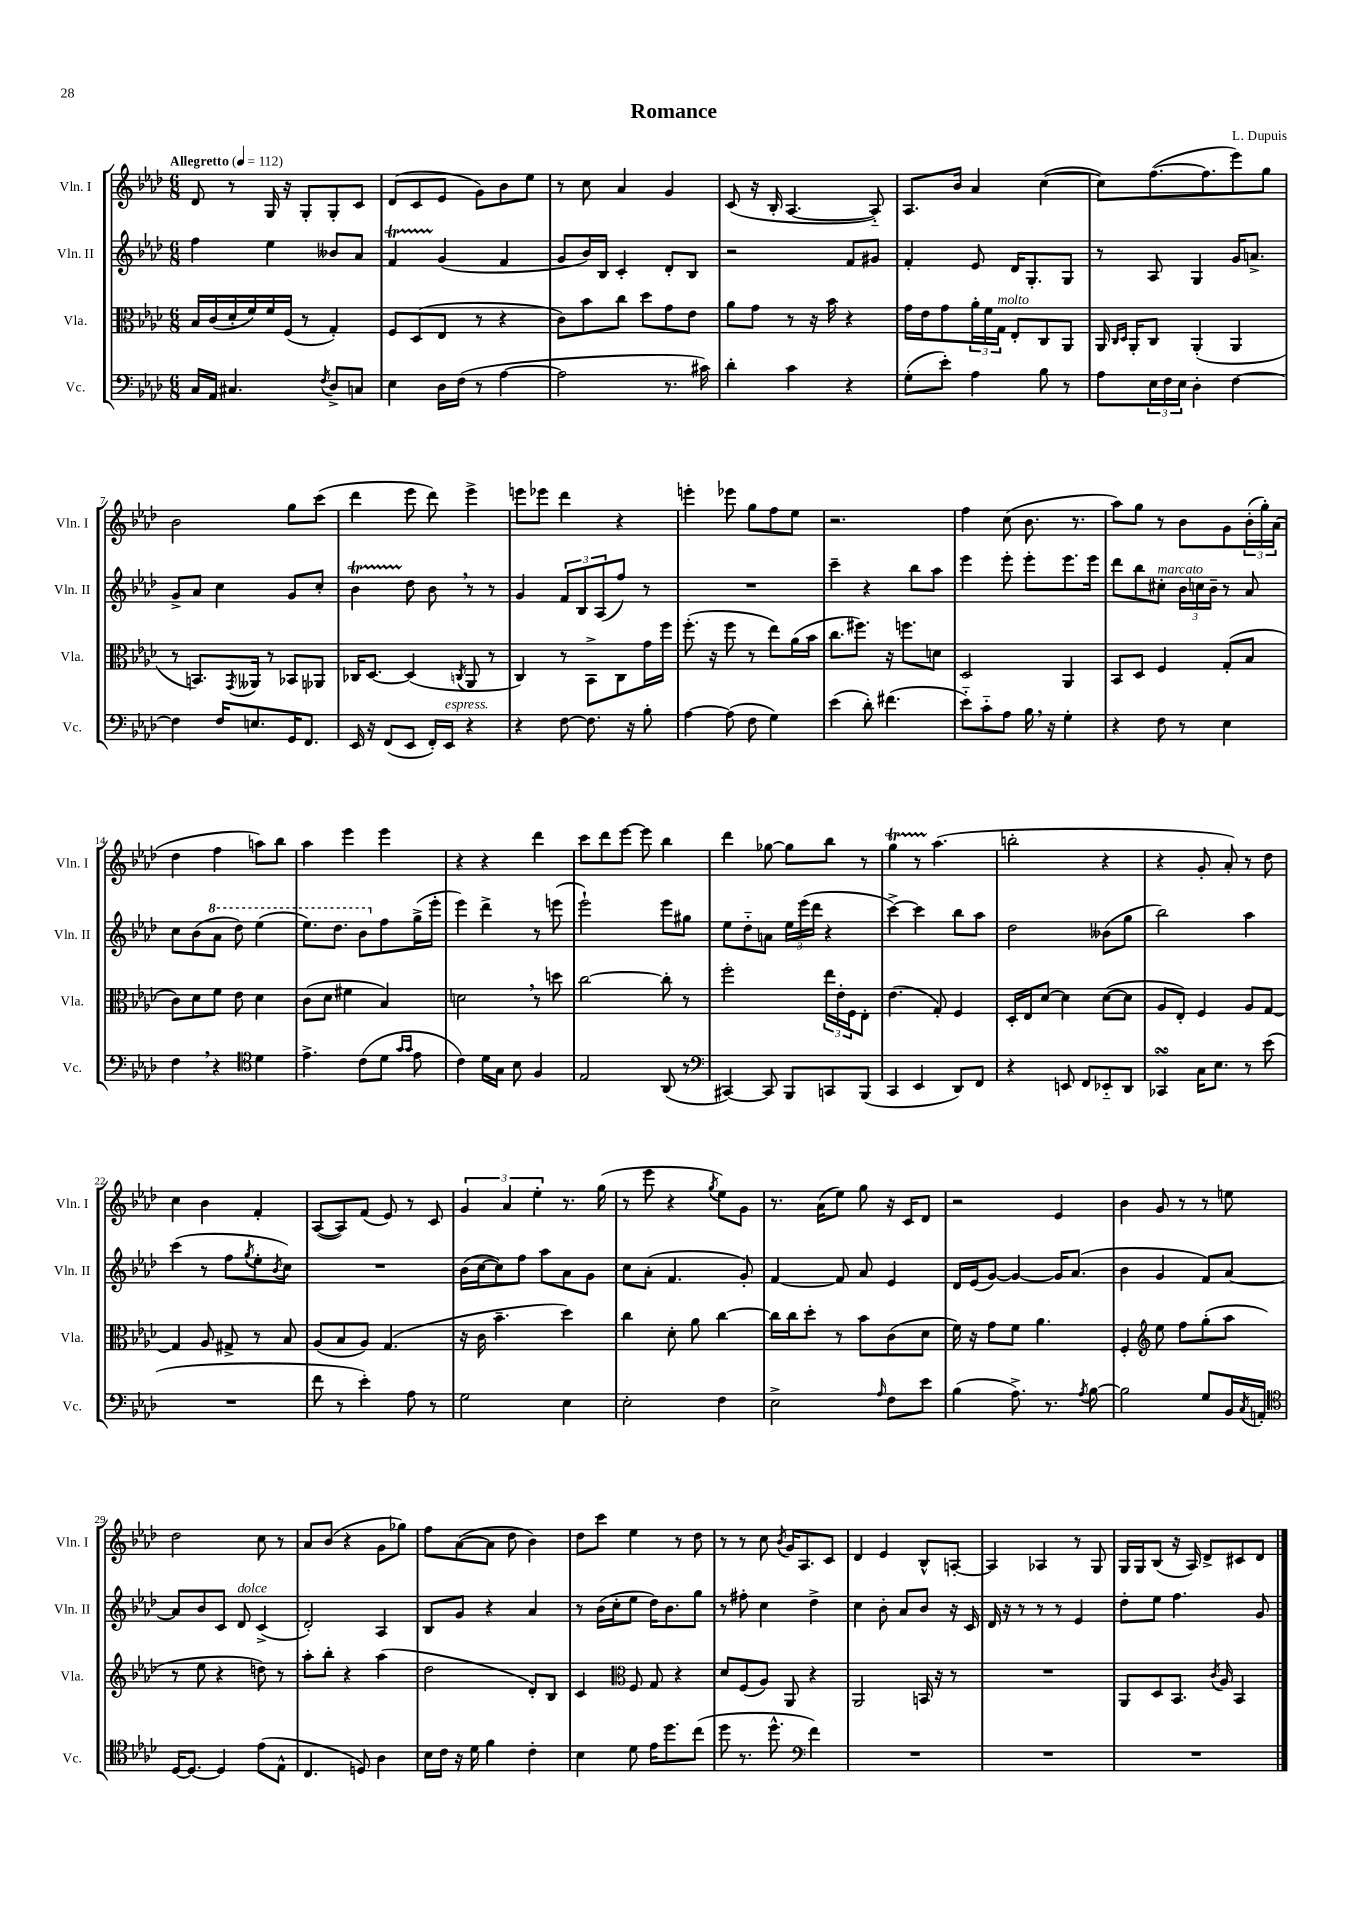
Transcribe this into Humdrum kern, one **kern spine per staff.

**kern	**kern	**kern	**kern
*staff4	*staff3	*staff2	*staff1
*clefF4	*clefC3	*clefG2	*clefG2
*k[b-e-a-d-]	*k[b-e-a-d-]	*k[b-e-a-d-]	*k[b-e-a-d-]
*M6/8	*M6/8	*M6/8	*M6/8
*MM112	*MM112	*MM112	*MM112
16C	16B-	4ff	8d-
16AA-	(16c	.	.
4.C#	16d-'	.	8r
.	16f)	.	.
.	16f	4ee-	16G
.	(16F	.	16r
.	8r	.	8G'
8qF	.	.	.
8D-^	4G')	8b--	8G'
8C	.	8a-	8c
=	=	=	=
4E-	8F	4f	(8d-
.	(8D-	.	8c
16D-	8E-	(4g	8e-
(16F	.	.	.
8r	8r	.	8g)
[4A-	4r	4f	8b-
.	.	.	8ee-
=	=	=	=
2A-]	8c)	8g	8r
.	8b-	16b-)	8cc
.	.	16B-	.
.	8cc	4c'	4a-
.	8dd-	.	.
8.r	8g	8d-'	4g
.	8e-	8B-	.
16c#)	.	.	.
=	=	=	=
4d-'	8a-	2r	(8c
.	8g	.	16r
.	.	.	16B-'
4c	8r	.	[4.A-
.	16r	.	.
.	16b-	.	.
4r	4r	8f	.
.	.	8g#	8A-'~])
=	=	=	=
(8G'	16g	4f'	8.A-
.	16e-	.	.
8e-')	8g	.	.
.	.	.	16b-
4A-	24a-'	8e-	4a-
.	24f	.	.
.	24G	.	.
.	8E-'	16d-	.
.	.	8.G'	.
8B-	8C	.	([4cc
8r	8AA-	8G	.
=	=	=	=
8A-	16AA-	8r	8cc])
.	16qqC	.	.
.	16qqD-	.	.
.	16AA-'	.	.
24E-	8C	8A-	([8.ff
24F	.	.	.
24E-	.	.	.
4D-'	(4AA-'	4G	.
.	.	.	8.ff]
[4F	4AA-	16g	8eee-)
.	.	8.a^	.
.	.	.	8gg
=	=	=	=
4F]	8r	8g^	2b-
.	8.BB)	8a-	.
16F	.	4cc	.
.	8qGG	.	.
8.E	16AA--	.	.
.	8r	.	.
16GG	8BB-	8g	8gg
8.FF	.	.	.
.	8AA-	8cc'	(8ccc
=	=	=	=
16EE-	16C-	4b-	4ddd-
16r	[8.D-	.	.
(8FF	.	.	.
8EE-	(4D-]	8dd-	8eee-
16FF')	.	8b-	8ddd-)
16EE-	.	.	.
.	8qC	.	.
4r	8AA-	8r	4eee-^
.	8r	8r	.
=	=	=	=
4r	4C)	4g	8eee
.	.	.	8eee-
[8F	8r	12f	4ddd-
.	.	12B-	.
8.F]	8BB-^	.	.
.	.	(12A-	.
.	8C	8ff)	4r
16r	.	.	.
8B-'	16g	8r	.
.	16ff	.	.
=	=	=	=
[4A-	(8.ff'	2.r	4eee'
.	16r	.	.
(8A-]	8ff	.	8eee-
8F	8r	.	8gg
4G)	8ee-)	.	8ff
.	(16a-	.	8ee-
.	16b-	.	.
=	=	=	=
(4e-	8.cc	4ccc~	2.r
.	8.ff#)	.	.
8d-')	.	4r	.
(4.f#	16r	.	.
.	8.ff	.	.
.	.	8bb-	.
.	8d	8aa-	.
=	=	=	=
8e-'~)	2D-	4eee-	4ff
8c'~	.	.	.
8A-	.	8eee-'	(8cc
16B-	.	8eee-'	8.b-
16r	.	.	.
4G'	4AA-	8.eee-	.
.	.	.	8.r
.	.	16eee-	.
=	=	=	=
4r	8BB-	8ddd-	8aa-)
.	8D-	8bb-	8gg
8F	4F	8cc#'	8r
8r	.	24b-	8b-
.	.	24cc	.
.	.	24b-~	.
4E-	(8G'	8r	8g
.	8B-	8a-	(24b-'
.	.	.	24gg')
.	.	.	(24a-
=	=	=	=
4F	8c)	8cc	4dd-
.	8d-	(8b-	.
4r	8f	8aa-	4ff
.	8e-	8ddd-)	.
*clefC4	*	*	*
4d-	4d-	(4eee-	8aa)
.	.	.	8bb-
=	=	=	=
4.e-^	(8c	8.eee-)	4aa-
.	8d-	.	.
.	.	8.ddd-	.
.	4f#	.	4eee-
(8c	.	8bb-	.
8d-	4B-)	8ff	4eee-
16qqg	.	.	.
16qqg	.	.	.
8e-	.	(16gg^	.
.	.	16eee-'	.
=	=	=	=
4c)	2d	4eee-)	4r
16d-	.	4ddd-^	4r
16G	.	.	.
8B-	.	.	.
4F	8r	8r	4ddd-
.	8dd	(8eee	.
=	=	=	=
2E-	[2cc	2eee-`)	8ccc
.	.	.	8ddd-
.	.	.	[8eee-
.	.	.	8eee-]
(8AA-	8cc']	8eee-	4bb-
8r	8r	8gg#	.
=	=	=	=
*clefF4	*	*	*
[4CC#)	2ff'	8ee-	4ddd-
.	.	8dd-'~	.
8CC#]	.	8a	[8gg-
8BBB-	.	24ee-	8gg-]
.	.	(24eee-	.
.	.	24ddd-	.
8CC	24ee-	4r	8bb-
.	24e-'	.	.
.	24F	.	.
(8BBB-	8E-'	.	8r
=	=	=	=
4CC	(4.e-	[4ccc^)	4gg
4EE-	.	4ccc]	8r
.	8G')	.	(4.aa-
8DD-)	4F	8bb-	.
8FF	.	8aa-	.
=	=	=	=
4r	16D-'	2dd-	2bb'
.	16E-	.	.
.	[8d-	.	.
8EE	4d-]	.	.
8FF	.	.	.
8EE-'~	([8d-	(8b--	4r
8DD-	8d-]	8gg	.
=	=	=	=
4CC-	8A-	2bb-)	4r
.	8E-')	.	.
16C	4F	.	8g'
8.E-	.	.	.
.	.	.	8a-')
8r	8A-	4aa-	8r
(8e-	[8G	.	8dd-
=	=	=	=
2.r	4G]	(4ccc	4cc
.	8A-	8r	4b-
.	8G#^	8ff	.
.	.	8qgg	.
.	8r	8ee-'	4f'
.	.	8qb-	.
.	8B-	8cc)	.
=	=	=	=
8f	(8A-	2.r	([8A-
8r	8B-	.	8A-])
4e-')	8A-)	.	(8f
.	(4.G	.	8e-)
8A-	.	.	8r
8r	.	.	8c
=	=	=	=
2G	16r	(16b-	6g
.	16c	[16cc	.
.	4.b-~	8cc])	.
.	.	.	6a-
.	.	8ff	.
.	.	.	6ee-'
.	.	8aa-	.
4E-	4dd-)	8a-	8.r
.	.	8g	.
.	.	.	(16gg
=	=	=	=
2E-'	4cc	8cc	8r
.	.	(8a-'	8eee-
.	8d-'	4.f	4r
.	8a-	.	.
.	.	.	8qgg
4F	[4cc	.	8ee-)
.	.	8g')	8g
=	=	=	=
2E-^	16cc]	[4f	8.r
.	16cc	.	.
.	8dd-'	.	.
.	.	.	(16a-
.	8r	8f]	8ee-)
.	8b-	8a-	8gg
16qqA-	.	.	.
8F	(8c	4e-	16r
.	.	.	16c
8e-	8d-	.	8d-
=	=	=	=
(4B-	16f)	16d-	2r
.	16r	(16e-	.
.	8g	[8g)	.
8.A-^)	8f	4g_	.
.	4.a-	.	.
8.r	.	.	.
.	.	16g]	4e-
.	.	(8.a-	.
8qA-	.	.	.
[8B-	.	.	.
=	=	=	=
2B-]	4F'	4b-	4b-
*	*clefG2	*	*
.	8ee-	4g	8g
.	8ff	.	8r
8G	(8gg'	8f)	8r
16BB-	8aa-	[8a-	8ee
8qC	.	.	.
16AA'	.	.	.
=	=	=	=
*clefC4	*	*	*
[16D-	8r	8a-]	2dd-
8.D-_	.	.	.
.	8ee-	8b-	.
4D-]	4r	8c	.
.	.	8d-	.
(8e-	8dd)	(4c^	8cc
8E-^^	8r	.	8r
=	=	=	=
4.C	8aa-'	2d-')	8a-
.	8bb-'	.	(8b-
.	4r	.	4r
8D)	.	.	.
4A-	(4aa-	4A-	8g
.	.	.	8gg-)
=	=	=	=
16B-	2dd-	8B-	8ff
16c	.	.	.
16r	.	8g	([8a-
16d-	.	.	.
4f	.	4r	8a-]
.	.	.	8dd-
4c'	8d-')	4a-	4b-)
.	8B-	.	.
=	=	=	=
4B-	4c	8r	8dd-
.	.	(16b-	8ccc
.	.	16cc'	.
*	*clefC3	*	*
8d-	8F	8ee-	4ee-
16e-	8G	16dd-)	.
8.dd-	.	8.b-	.
.	4r	.	8r
(8cc	.	8gg	8dd-
=	=	=	=
8dd-	8d-	8r	8r
8.r	(8F	8ff#'	8r
.	8A-)	4cc	8cc
8.dd-^^	.	.	.
.	.	.	8qb-
.	8AA-	.	16g
.	.	.	8.A-
*clefF4	*	*	*
4f)	4r	4dd-^	.
.	.	.	8c
=	=	=	=
2.r	2AA-	4cc	4d-
.	.	8b-'	4e-
.	.	8a-	.
.	16BB	8b-	8B-^^
.	16r	.	.
.	8r	16r	[8A'
.	.	16c	.
=	=	=	=
2.r	2.r	16d-	4A]
.	.	16r	.
.	.	8r	.
.	.	8r	4A-
.	.	8r	.
.	.	4e-	8r
.	.	.	8G
=	=	=	=
2.r	8AA-	8dd-'	16G
.	.	.	16G
.	8D-	8ee-	(8B-
.	8.BB-	4.ff	16r
.	.	.	16A-)
.	.	.	8d-^
.	8qc	.	.
.	16A-	.	.
.	4BB-	.	8c#
.	.	8g	8d-
==	==	==	==
*-	*-	*-	*-
